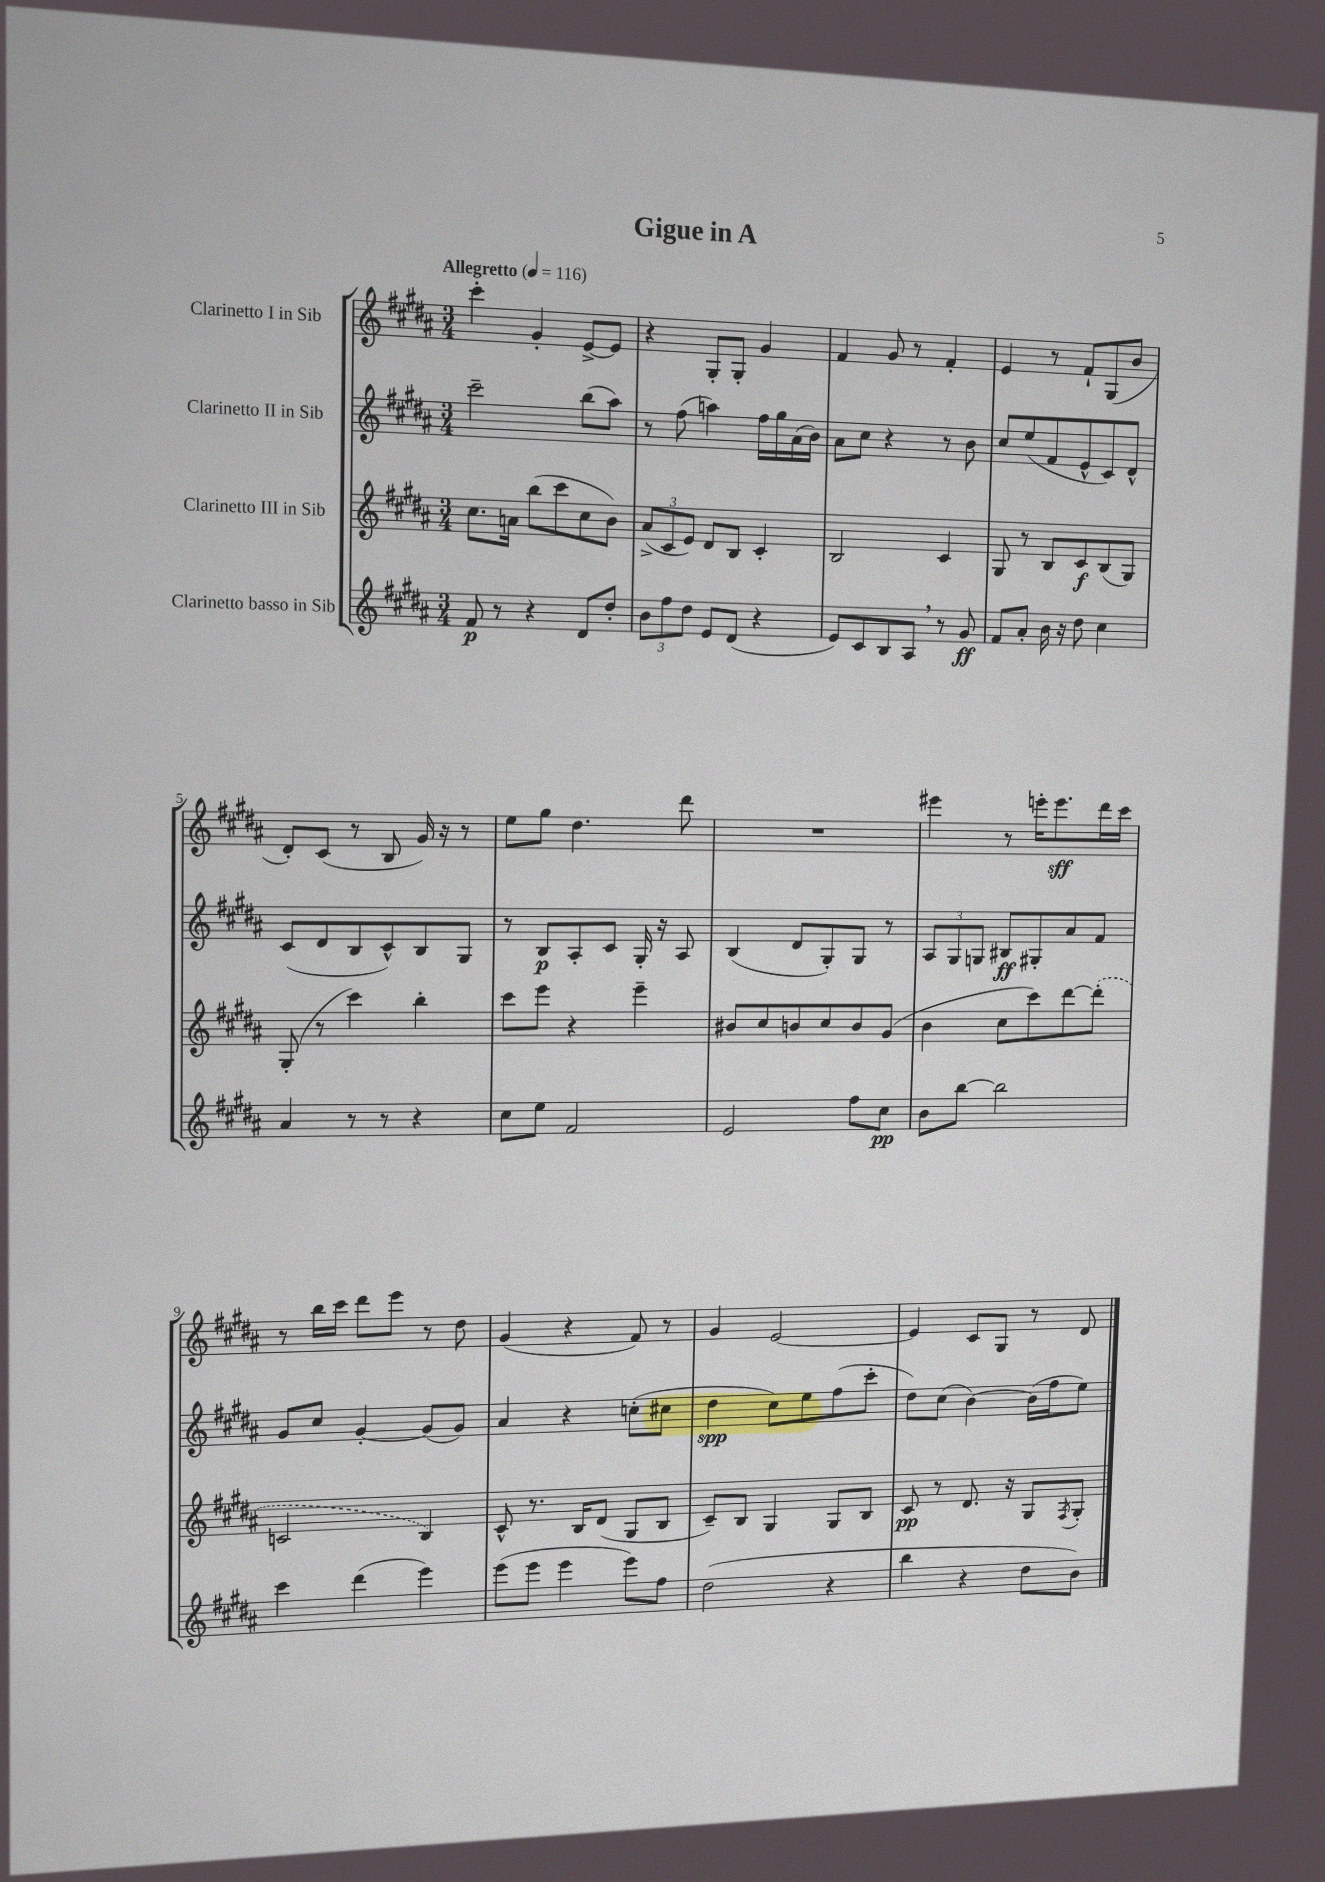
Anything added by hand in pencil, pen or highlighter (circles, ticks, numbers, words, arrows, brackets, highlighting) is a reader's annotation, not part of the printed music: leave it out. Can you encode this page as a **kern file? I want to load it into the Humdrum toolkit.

**kern	**kern	**kern	**kern
*staff4	*staff3	*staff2	*staff1
*clefG2	*clefG2	*clefG2	*clefG2
*k[f#c#g#d#a#]	*k[f#c#g#d#a#]	*k[f#c#g#d#a#]	*k[f#c#g#d#a#]
*M3/4	*M3/4	*M3/4	*M3/4
*MM116	*MM116	*MM116	*MM116
8f#	8.cc#	2ccc#~	4ccc#'
8r	.	.	.
.	16a	.	.
4r	(8bb	.	4g#'
.	8ccc#	.	.
8d#	8cc#	(8bb	[8e^
8dd#'	8b)	8aa#)	8e]
=	=	=	=
12b	(12a#^	8r	4r
12ff#	12c#	.	.
.	.	(8ff#	.
12dd#	12e)	.	.
8e	8d#	4aa)	8G#'
(8d#	8B	.	8G#'
4r	4c#'	16ff#	4g#
.	.	16gg#	.
.	.	(16a#	.
.	.	16b)	.
=	=	=	=
8e)	2B	8a#	4f#
8c#	.	8cc#	.
8B	.	4r	8g#
8A#	.	.	8r
8r	4c#	8r	4f#'
8g#	.	8b	.
=	=	=	=
8f#	8G#	8cc#	4e
8a#'	8r	(8ee	.
16b	8B	8f#	8r
16r	.	.	.
8dd#	8c#	8e^^	8f#`
4cc#	(8B	8c#)	(8G#
.	8G#)	8d#^^	8b
=	=	=	=
4a#	(8G#'	(8c#	8d#')
.	8r	8d#	(8c#
8r	4ccc#)	8B	8r
8r	.	8c#^^)	8B
4r	4bb'	8B	16g#)
.	.	.	16r
.	.	8G#	8r
=	=	=	=
8cc#	8ccc#	8r	8ee
8ee	8eee	8B	8gg#
2f#	4r	8A#'	4.dd#
.	.	8c#	.
.	4eee~	16G#'	.
.	.	16r	.
.	.	8A#	8ddd#
=	=	=	=
2e	8b#	(4B	2.r
.	8cc#	.	.
.	8b	8d#	.
.	8cc#	8G#')	.
8ff#	8b	8G#	.
8cc#	(8g#	8r	.
=	=	=	=
8b	4b	12A#	4eee#
.	.	12G#	.
[8bb	.	.	.
.	.	12G	.
2bb]	8cc#	8B#	8r
.	8ccc#)	8G#'	16eee'
.	.	.	8.eee
.	[8ddd#	8a#	.
.	(8ddd#']	8f#	16ddd#
.	.	.	16ccc#
=	=	=	=
4ccc#	2c	8g#	8r
.	.	8cc#	16bb
.	.	.	16ccc#
(4ddd#	.	[4g#'	8ddd#
.	.	.	8eee
4eee)	4B)	(8g#]	8r
.	.	8g#)	8dd#
=	=	=	=
(8eee	8c#^^	4a#	(4g#
8eee	8.r	.	.
4eee	.	4r	4r
.	16B	.	.
.	(8d#	.	.
8eee)	8G#	(8cc'	8f#)
8ff#	8B	8cc#	8r
=	=	=	=
(2dd#	8c#~)	4dd#	4g#
.	8B	.	.
.	4G#	8cc#)	[2e
.	.	8ee	.
4r	8G#	(8ff#	.
.	8B	8ccc#'	.
=	=	=	=
4bb	8c#	8dd#)	4e]
.	8r	(8cc#	.
4r	8.d#	[4b)	8c#
.	.	.	8G#
.	16r	.	.
8dd#	8G#	(16b]	8r
.	.	16ff#	.
.	8qF#	.	.
8b)	8G#'	8ee)	8d#
==	==	==	==
*-	*-	*-	*-
